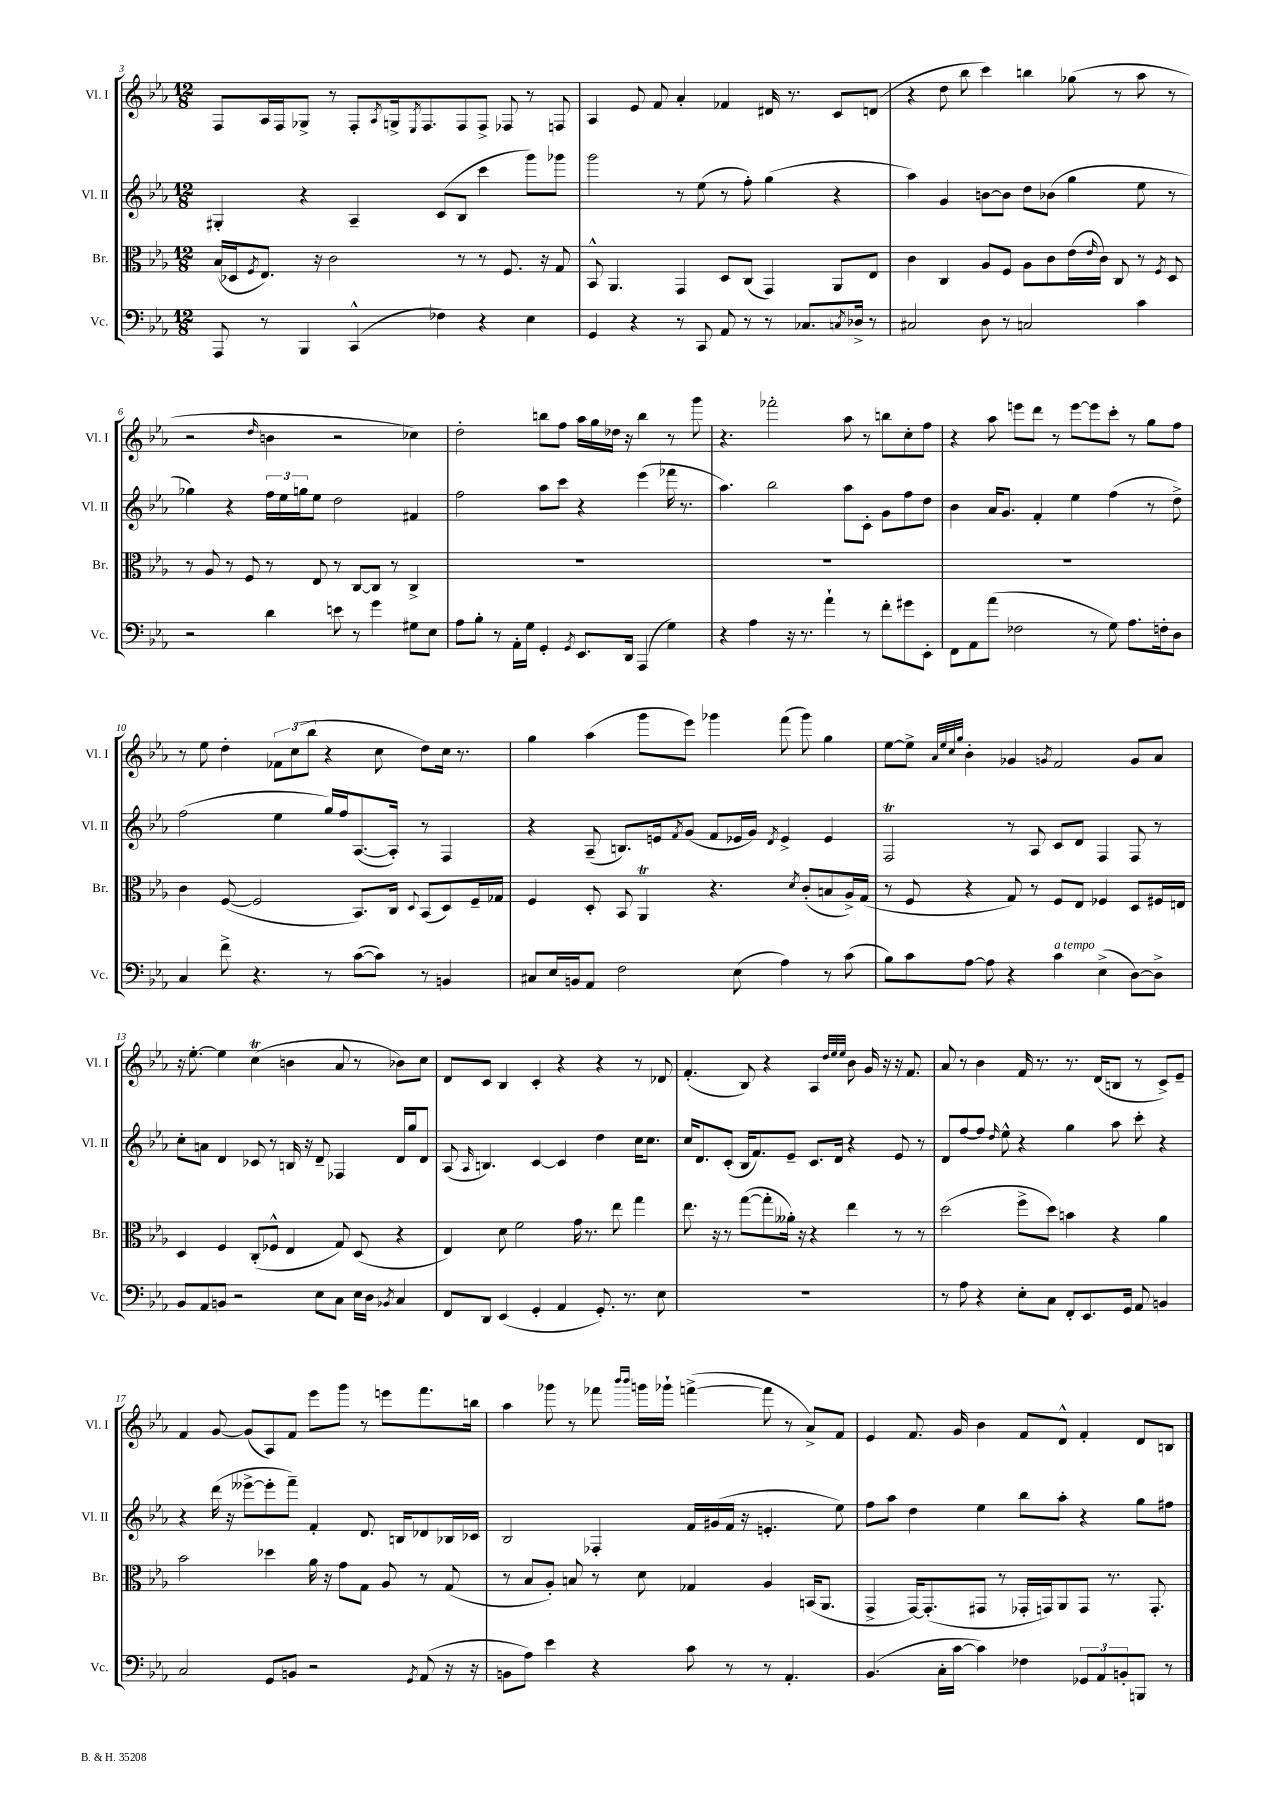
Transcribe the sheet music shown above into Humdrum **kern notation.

**kern	**kern	**kern	**kern
*staff4	*staff3	*staff2	*staff1
*clefF4	*clefC3	*clefG2	*clefG2
*k[b-e-a-]	*k[b-e-a-]	*k[b-e-a-]	*k[b-e-a-]
*M12/8	*M12/8	*M12/8	*M12/8
8AAA-	(16B-	4G#'	8F
.	16D-	.	.
.	8qF	.	.
8r	8.E-)	.	16A-
.	.	.	16F
4BBB-	.	4r	8G-^
.	16r	.	.
.	2c	.	8r
(4CC^^	.	4A-~	8F'
.	.	.	8qA-
.	.	.	16G^
.	.	.	8qE-
.	.	.	8.F
4F-)	.	(8c	.
.	8r	8B-	8F
4r	8r	4ccc	8F^
.	8.F	.	8F-
4E-	.	8ggg)	8r
.	16r	.	.
.	8G	8ggg-	8F
=	=	=	=
4GG	8BB-^^	2ggg	4A-
.	4.AA-	.	.
4r	.	.	8e-
.	.	.	8f
8r	4GG	8r	4a-'
8CC	.	(8ee-	.
8AA-	8D	8r	4f-
8r	(8C	8ff')	.
8r	4GG)	(4gg	16d#
.	.	.	8.r
8.C-	.	.	.
.	8AA-	4r	8c
8qC	.	.	.
16D-^	.	.	.
8r	8E-	.	(8d
=	=	=	=
2C#	4c	4aa-)	4r
.	4C	4g	8dd
.	.	.	8bb-
8D	8A-	[8b	4ccc)
8r	8F	8b]	.
2C	8A-	8dd	4bb
.	8c	(8b-	.
.	(16e-	4gg	(8gg-
.	16qqe-	.	.
.	16c)	.	.
.	8C	.	8r
4c	8r	8ee-	8aa-
.	8qF	.	.
.	8D	8r	8r
=	=	=	=
2r	8r	4gg-)	2r
.	8A-	.	.
.	8r	4r	.
.	8F	.	.
.	.	.	16qqdd
4d	8r	24ff	4b
.	.	24ee-	.
.	.	24gg	.
.	8E-	8ee-	.
8e	8r	2dd	2r
8r	[8C	.	.
4g	8C]	.	.
.	8r	.	.
8G#	4C^	4f#	4cc-)
8E-	.	.	.
=	=	=	=
8A-	1.r	2ff	2dd'
8B-'	.	.	.
8r	.	.	.
16AA-'	.	.	.
16G	.	.	.
4GG'	.	8aa-	8bb
.	.	8ccc	8ff
8qGG	.	.	.
8.EE-	.	4r	16aa-
.	.	.	16gg
.	.	.	16dd-
16DD	.	.	16r
(4AAA-	.	(4eee-	4bb
4G)	.	16fff-	8r
.	.	8.r	.
.	.	.	8ggg
=	=	=	=
4r	1.r	4.aa-)	4.r
4A-	.	.	.
.	.	2bb-	2fff-'
16r	.	.	.
8.r	.	.	.
4a-`	.	.	.
.	.	8aa-	8aa-
8r	.	8c'	8r
8f'	.	8g	8bb
8g#	.	8ff	8cc'
8EE-'	.	8dd	8ff
=	=	=	=
8FF	1.r	4b-	4r
8AA-	.	.	.
(8a-	.	16a-	8aa-
.	.	8.g	.
2F-	.	.	8eee
.	.	4f'	8ddd
.	.	.	8r
.	.	4ee-	[8eee
8r	.	.	8eee]
8G)	.	(4ff	8ccc'
8.A-	.	.	8r
.	.	8r	8gg
16F'	.	.	.
8D	.	8dd^)	8ff
=	=	=	=
4C	4c	(2ff	8r
.	.	.	8ee-
8f^	([8F	.	4dd'
4.r	2F]	.	.
.	.	4ee-	12f-
.	.	.	(12cc
.	.	.	12bb-
8r	.	16gg)	4r
.	.	16ff	.
([8c	8.BB-)	([8.A-	.
8c])	.	.	8cc
.	16C	16A-'])	.
.	8qqD	.	.
8r	(8BB-	8r	8dd)
4BB	8D)	4F	16cc
.	.	.	8.r
.	16F~	.	.
.	16G-	.	.
=	=	=	=
8C#	4F	4r	4gg
16E-	.	.	.
16BB	.	.	.
8AA-	8D'	(8A-~	(4aa-
2F	8BB-	8.B)	.
.	4AA-	.	8ggg
.	.	16e	.
.	.	8qf	.
.	.	(8g	8eee-)
.	4.r	8f	4ggg-
(8E-	.	16e-	.
.	.	16g)	.
.	.	8qd	.
4A-)	.	4e-^	(8fff
.	8qd	.	.
.	(8c'	.	8ggg-)
8r	8B	4e-	4gg
(8c	16A-^)	.	.
.	(16G	.	.
=	=	=	=
8B-)	8r	2F	[8ee-
8c	8F	.	8ee-^]
.	.	.	32qqa-
.	.	.	32qqee-
.	.	.	32qqcc
.	.	.	32qqgg
[8A-	4r	.	4b-'
8A-]	.	.	.
4r	8G)	8r	4g-
.	8r	8A-	.
.	.	.	8qg
4c	8F	8c	2f
.	8E-	8d	.
(4E-^	4F-	4F	.
[8D)	8D	8F	8g
8D^]	16F#	8r	8a-
.	16E	.	.
=	=	=	=
8BB-	4D	8cc'	16r
.	.	.	[8.ee-'
8AA-	.	8a	.
8BB	4F	4d	4ee-]
2r	.	.	.
.	(8C'	8c-	(4cc
.	8F-^^	8r	.
.	4E-	16B	4b
.	.	16r	.
8E-	.	8d~	.
8C	8G)	4F-	8a-
16E-	(8D	.	8r
16D	.	.	.
8qBB-	.	.	.
4C	4r	16d	8b-)
.	.	16gg	.
.	.	8d	8cc
=	=	=	=
8FF	4E-)	(8A-	8d
.	.	16qqA-	.
8DD	.	4.B)	8c
(4EE-	8d	.	4B-
.	2f	.	.
4GG'	.	[4c	4c'
4AA-	.	4c]	4r
.	16g	.	.
.	8.r	.	.
8.GG')	.	4dd	4r
.	8ee-	.	.
8.r	.	.	.
.	4gg	16cc	8r
.	.	8.cc	.
8E-	.	.	8d-
=	=	=	=
1.r	8.ee-	16cc	(4.f'
.	.	8.d	.
.	16r	.	.
.	8r	(8c'	.
.	([8gg	16B-	8B-)
.	.	8.f)	.
.	8gg']	.	4r
.	16a--')	8e-~	.
.	16r	.	.
.	4r	8.c	4A-
.	.	16d	.
.	.	.	32qqdd
.	.	.	32qqee-
.	.	.	32qqee-
.	4ee-	4r	8b-
.	.	.	16g
.	.	.	16r
.	8r	8e-	16r
.	.	.	8.f
.	8r	8r	.
=	=	=	=
8r	(2dd	8d	8a-
8A-	.	[8ff	8r
4r	.	8ff]	4b-
.	.	16qqdd	.
.	.	8ee-^^	.
8E-'	8ff^	4r	16f
.	.	.	8.r
8C	8dd)	.	.
8FF'	4b	4gg	8.r
8.EE-	.	.	.
.	.	.	(16d
.	4r	8aa-	8B
16GG	.	.	.
8AA-	.	8ccc'	8r
4BB	4a-	4r	8c^)
.	.	.	8e-~
=	=	=	=
2C	2b-	4r	4f
.	.	(16ddd	[8g
.	.	16r	.
.	.	[8eee--^	(8g]
8GG	4dd-	8eee--']	8A-)
8BB	.	8fff~)	8f
2r	16a-	4f'	8eee-
.	16r	.	.
.	8g	.	8ggg
.	8G	8.d	8r
.	8A-	.	8eee
.	.	16B	.
8qGG	.	.	.
(8AA-	8r	8d-	8.fff
16r	(8G	16B-	.
16r	.	16c-	16bb
=	=	=	=
8BB	8r	2B-	4aa-
8A-)	8B-	.	.
4e-	8A-')	.	8ggg-
.	8B	.	8r
4r	8r	4F-'	8fff-
.	.	.	16qqbbb-
.	.	.	16qqbbb-
.	8d	.	16ggg
.	.	.	16ggg-`
8c	4G-	16f	([4fff^
.	.	(16g#	.
8r	.	16f	.
.	.	16r	.
8r	4A-	4.e'	8fff]
4.AA-'	.	.	8r
.	(16BB	.	8a-^)
.	8.AA-	.	.
.	.	8ee-)	8f
=	=	=	=
(4.BB-	4GG^	8ff	4e-
.	.	8aa-	.
.	[16GG)	4dd	8.f
.	(8.GG']	.	.
16C'	.	.	.
[16c	.	.	16g
4c])	8GG#	4ee-	4b-
.	8r	.	.
4F-	16GG-'	8bb-	8f
.	16GG)	.	.
.	8AA-	8aa-'	8d^^
12GG-	8GG	4r	4f'
12AA-	.	.	.
.	8.r	.	.
12BB'	.	.	.
8BBB	.	8gg	8d
.	8.GG'	.	.
8r	.	8ff#	8B
==	==	==	==
*-	*-	*-	*-
